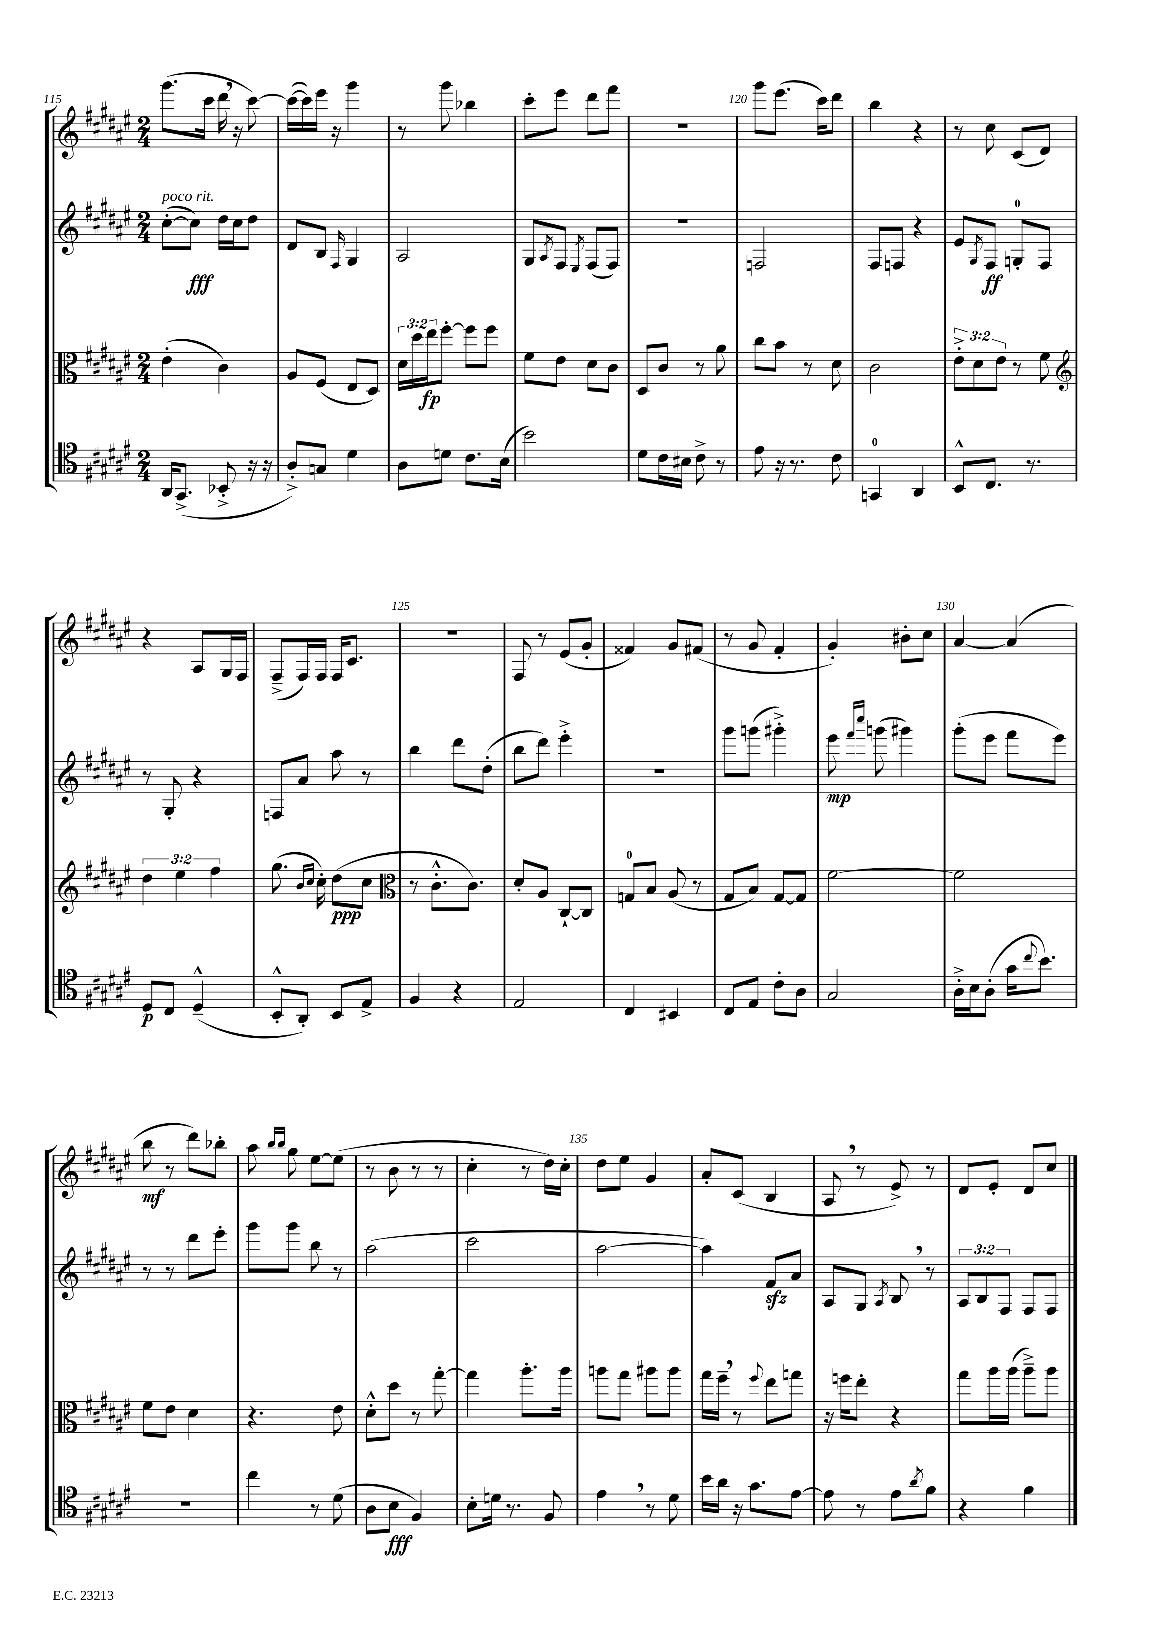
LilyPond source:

<<
\new StaffGroup <<
\new Staff = "s0" {
    \clef treble \key fis \major \numericTimeSignature \time 2/4
    gis'''8.( cis'''16 dis'''16 \breathe r16 cis'''8~) |
    cis'''16~( cis'''16) eis'''16 r16 gis'''4 |
    r8 gis'''8 bes''4 |
    cis'''8-. eis'''8 dis'''8 fis'''8 |
    R2 |
    gis'''8 eis'''8.( cis'''16) dis'''8 |
    b''4 r4 |
    r8 cis''8 cis'8( dis'8) |
    r4 ais8 gis16 fis16 |
    fis8--->( fis16) fis16 fis16 cis'8. |
    R2 |
    fis8 r8 eis'8( gis'8-. |
    fisis'4) gis'8 fis'8( |
    r8 gis'8 fis'4-. |
    gis'4-.) bis'8-. cis''8 |
    ais'4~ ais'4( |
    b''8\mf r8 dis'''8) bes''8-. |
    ais''8 \grace { b''16 b''16 } gis''8 eis''8~ eis''8( |
    r8 b'8 r8 r8 |
    cis''4-. r8 dis''16) cis''16-. |
    dis''8 eis''8 gis'4 |
    ais'8-. cis'8( b4 |
    ais8 \breathe r8 eis'8->) r8 |
    dis'8 eis'8-. dis'8 cis''8 \bar "|." |
}
\new Staff = "s1" {
    \clef treble \key fis \major \numericTimeSignature \time 2/4 \override Staff.TupletNumber.text = #tuplet-number::calc-fraction-text
    cis''8~-.^\markup { \italic "poco rit." }( cis''8\fff) dis''16 cis''16 dis''8 |
    dis'8 b8 \grace { fis16 } gis4 |
    ais2 |
    gis8 \acciaccatura { ais8 } fis8 \acciaccatura { eis8 } fis8( fis8) |
    r2 |
    f2 |
    fis8 f8 r4 |
    eis'8 \acciaccatura { gis8 } fis8\ff g8-0-. fis8 |
    r8 gis8-. r4 |
    f8 ais'8 ais''8 r8 |
    b''4 dis'''8 dis''8-.( |
    b''8 dis'''8) eis'''4-.-> |
    r2 |
    gis'''8 g'''8( gis'''4-.->) |
    eis'''8\mp \grace { fis'''16 cis''''16 } g'''8( gis'''4) |
    gis'''8-.( eis'''8 fis'''8 eis'''8) |
    r8 r8 dis'''8 eis'''8-. |
    gis'''8 gis'''8 b''8 r8 |
    ais''2( |
    cis'''2 |
    ais''2~ |
    ais''4) fis'8\sfz ais'8 |
    ais8 gis8 \acciaccatura { ais8 } b8 \breathe r8 |
    \tuplet 3/2 { ais8 b8 fis8 } fis8 fis8 \bar "|." |
}
\new Staff = "s2" {
    \clef alto \key fis \major \numericTimeSignature \time 2/4 \override Staff.TupletNumber.text = #tuplet-number::calc-fraction-text
    eis'4-.( cis'4) |
    ais8 fis8( eis8 dis8) |
    \tuplet 3/2 { dis'16 dis''16 eis''16\fp } fis''8~-. fis''8 fis''8 |
    fis'8 eis'8 dis'8 cis'8 |
    dis8 cis'8 r8 ais'8 |
    cis''8 b'8 r8 dis'8 |
    cis'2 |
    \tuplet 3/2 { eis'8-.-> dis'8 eis'8 } r8 fis'8 |
    \clef treble \tuplet 3/2 { dis''4 eis''4 fis''4 } |
    gis''8.( \grace { b'16 cis''16 } cis''16-.) dis''8\ppp( cis''8 |
    \clef alto r8 cis'8.-.-^ cis'8.) |
    dis'8-. ais8 cis8~-! cis8 |
    g8-0 b8 ais8( r8 |
    gis8 b8) gis8~ gis8 |
    fis'2~ |
    fis'2 |
    fis'8 eis'8 dis'4 |
    r4. eis'8 |
    dis'8-.-^ dis''8 r8 gis''8~-. |
    gis''4 ais''8.-. ais''16 |
    a''8 gis''8 ais''8 ais''8 |
    gis''16 fis''16-- \breathe r8 \appoggiatura { fis''8 } eis''8 g''8 |
    r16 f''16 eis''8-. r4 |
    gis''8 ais''16 ais''16( ais''8--->) ais''8 \bar "|." |
}
\new Staff = "s3" {
    \clef tenor \key fis \major \numericTimeSignature \time 2/4
    ais,16 gis,8.->( bes,8-.-> r16 r16 |
    ais8-.->) g8 dis'4 |
    ais8 d'8 cis'8. b16( |
    b'2) |
    dis'8 cis'16 bis16 cis'8-> r8 |
    eis'8 r16 r8. cis'8 |
    g,4-0 ais,4 |
    b,8-^ cis8. r8. |
    dis8\p cis8 dis4---^( |
    b,8-.-^ ais,8-.) b,8 eis8-> |
    fis4 r4 |
    eis2 |
    cis4 bis,4 |
    cis8 eis8 cis'8-. ais8 |
    gis2 |
    ais16-.-> b16 ais8-.( gis'16 \appoggiatura { cis''8 } b'8.) |
    R2 |
    cis''4 r8 dis'8( |
    ais8 b8\fff fis4) |
    b8-. d'16 r8. fis8 |
    eis'4 \breathe r8 dis'8 |
    b'16 ais'16 r16 gis'8. eis'8~ |
    eis'8 r8 eis'8 \acciaccatura { ais'8 } fis'8 |
    r4 fis'4 \bar "|." |
}
>>
>>
\layout { \context { \Score currentBarNumber = #115 \override BarNumber.break-visibility = ##(#f #t #t) barNumberVisibility = #(every-nth-bar-number-visible 5) } }
